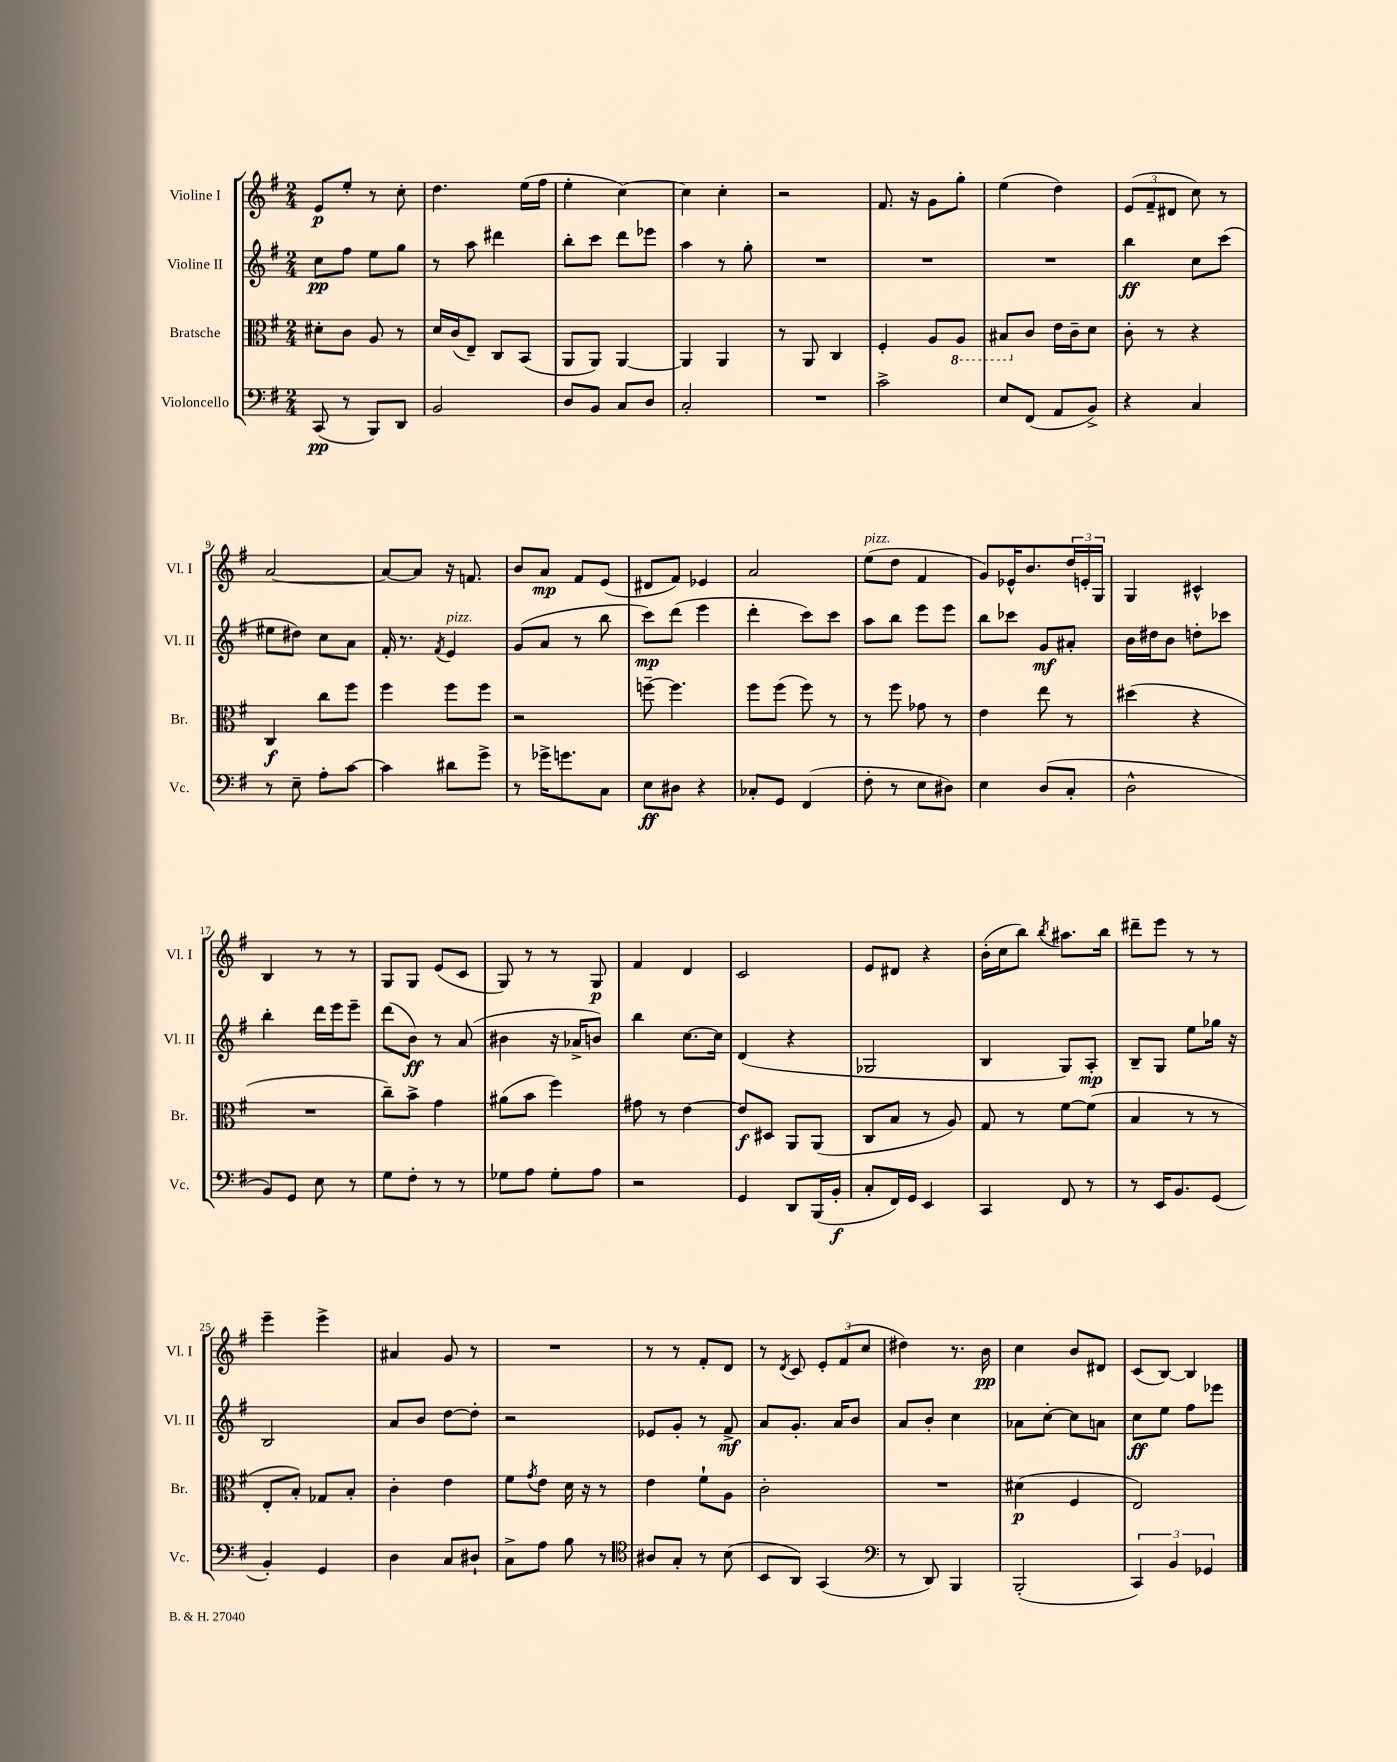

**kern	**kern	**kern	**kern
*staff4	*staff3	*staff2	*staff1
*clefF4	*clefC3	*clefG2	*clefG2
*k[f#]	*k[f#]	*k[f#]	*k[f#]
*M2/4	*M2/4	*M2/4	*M2/4
(8CC	8d#'	8cc	8e
8r	8c	8ff#	8ee'
8BBB)	8A	8ee	8r
8DD	8r	8gg	8cc'
=	=	=	=
2BB	16d	8r	4.dd
.	(16c	.	.
.	8E~)	8aa	.
.	8C	4ddd#	.
.	(8BB	.	(16ee
.	.	.	16ff#
=	=	=	=
8D	8AA	8bb'	4ee'
8BB	8AA)	8ccc	.
8C	[4AA	8ddd	[4cc)
8D	.	8eee-	.
=	=	=	=
2C'	4AA]	4aa	4cc]
.	4AA	8r	4cc'
.	.	8gg'	.
=	=	=	=
2r	8r	2r	2r
.	8AA	.	.
.	4C	.	.
=	=	=	=
2c^	4F#'	2r	8.f#
.	.	.	16r
.	8A	.	8g
.	8AA	.	8gg'
=	=	=	=
8E	8BB#	2r	(4ee
(8FF#	8c	.	.
8AA	16e	.	4dd)
.	16c~	.	.
8BB^)	8d	.	.
=	=	=	=
4r	8c'	4bb	(12e
.	.	.	12f#~
.	8r	.	.
.	.	.	12d#
4C	4r	8cc	8cc)
.	.	(8ccc	8r
=	=	=	=
8r	4C	8ee#	[2a
8E~	.	8dd#)	.
8A'	8cc	8cc	.
[8c	8ff#	8a	.
=	=	=	=
4c]	4ff#	16f#'	8a_
.	.	8.r	.
.	.	.	8a]
.	.	8qf#	.
8d#	8ff#	4e	16r
.	.	.	8.f
8g^	8ff#	.	.
=	=	=	=
8r	2r	(8g	8b
16g-^	.	8a	8a
8.g	.	.	.
.	.	8r	8f#
8C	.	8bb	(8e
=	=	=	=
8E	[8ff~	8ccc)	8d#
8D#	4.ff]	(8ddd	8f#)
4r	.	4eee	4e-
=	=	=	=
8C-'	8ff#	4ddd'	2a
8GG	(8ff#	.	.
(4FF#	8ff#)	8ccc)	.
.	8r	8ccc	.
=	=	=	=
8F#'	8r	8aa	(8ee
8r	8ff#	8bb	8dd
8E	8g-	8eee	4f#
8D#)	8r	8eee	.
=	=	=	=
4E	4e	8bb	8g)
.	.	8ccc-	16e-^^
.	.	.	8.b
(8D	8ee	8g	.
8C'	8r	8a#'	24dd
.	.	.	24e'
.	.	.	24G
=	=	=	=
2D^^	(4dd#	16b	4G
.	.	16dd#	.
.	.	8b	.
.	4r	8dd'	4c#^^
.	.	8ccc-	.
=	=	=	=
8BB)	2r	4bb'	4B
8GG	.	.	.
8E	.	16ddd	8r
.	.	16eee	.
8r	.	8eee~	8r
=	=	=	=
8G	8cc~)	(8ddd	8G
8F#'	8b^	8b)	8G
8r	4g	8r	(8e
8r	.	(8a	8c
=	=	=	=
8G-	(8a#	4b#	8G)
8A	8b	.	8r
8G-'	4ff#)	16r	8r
.	.	16a-^	.
8A	.	8b)	8G
=	=	=	=
2r	8g#	4bb	4f#
.	8r	.	.
.	[4e	[8.cc	4d
.	.	16cc]	.
=	=	=	=
4GG	8e]	(4d	2c
.	8D#	.	.
8DD	8AA	4r	.
(16BBB	(8AA	.	.
16BB'	.	.	.
=	=	=	=
8C'	8C	2G-	8e
16FF#)	8B	.	8d#
16GG	.	.	.
4EE	8r	.	4r
.	8A)	.	.
=	=	=	=
4CC	8G	4B	(16b'
.	.	.	16cc
.	8r	.	8bb)
.	.	.	8qbb
8FF#	[8f#	8G)	8.aa#
8r	(8f#]	8A'	.
.	.	.	16bb
=	=	=	=
8r	4B	8B~	8ddd#~
16EE	.	8G	8eee
8.BB	.	.	.
.	8r	8ee	8r
(8GG	8r	16gg-	8r
.	.	16r	.
=	=	=	=
4BB')	8E'	2B	4eee~
.	8B')	.	.
4GG	8G-	.	4eee^
.	8B'	.	.
=	=	=	=
4D	4c'	8a	4a#
.	.	8b	.
8C	4e	[8dd	8g
8D#`	.	8dd']	8r
=	=	=	=
8C^	8f#	2r	2r
.	8qg	.	.
8A	8e	.	.
8B	16d	.	.
.	16r	.	.
8r	8r	.	.
=	=	=	=
*clefC4	*	*	*
8A#	4e	8e-	8r
8G'	.	8g'	8r
8r	8f#`	8r	8f#'
(8B	8A	8f#^	8d
=	=	=	=
8BB	2c'	8a	8r
.	.	.	8qd
8AA)	.	8.g'	8c
(4GG	.	.	12e'
.	.	16a	.
.	.	.	(12f#
.	.	8b	.
.	.	.	12cc
=	=	=	=
*clefF4	*	*	*
8r	2r	8a	4dd#)
8DD)	.	8b'	.
4BBB	.	4cc	8.r
.	.	.	16b
=	=	=	=
(2BBB'	(4d#	8a-	4cc
.	.	[8cc'	.
.	4F#	8cc]	8b
.	.	8a	8d#
=	=	=	=
6CC)	2E)	8cc	(8c
.	.	8ee	[8B)
6BB	.	.	.
.	.	8ff#	4B]
6GG-	.	.	.
.	.	8eee-	.
==	==	==	==
*-	*-	*-	*-
